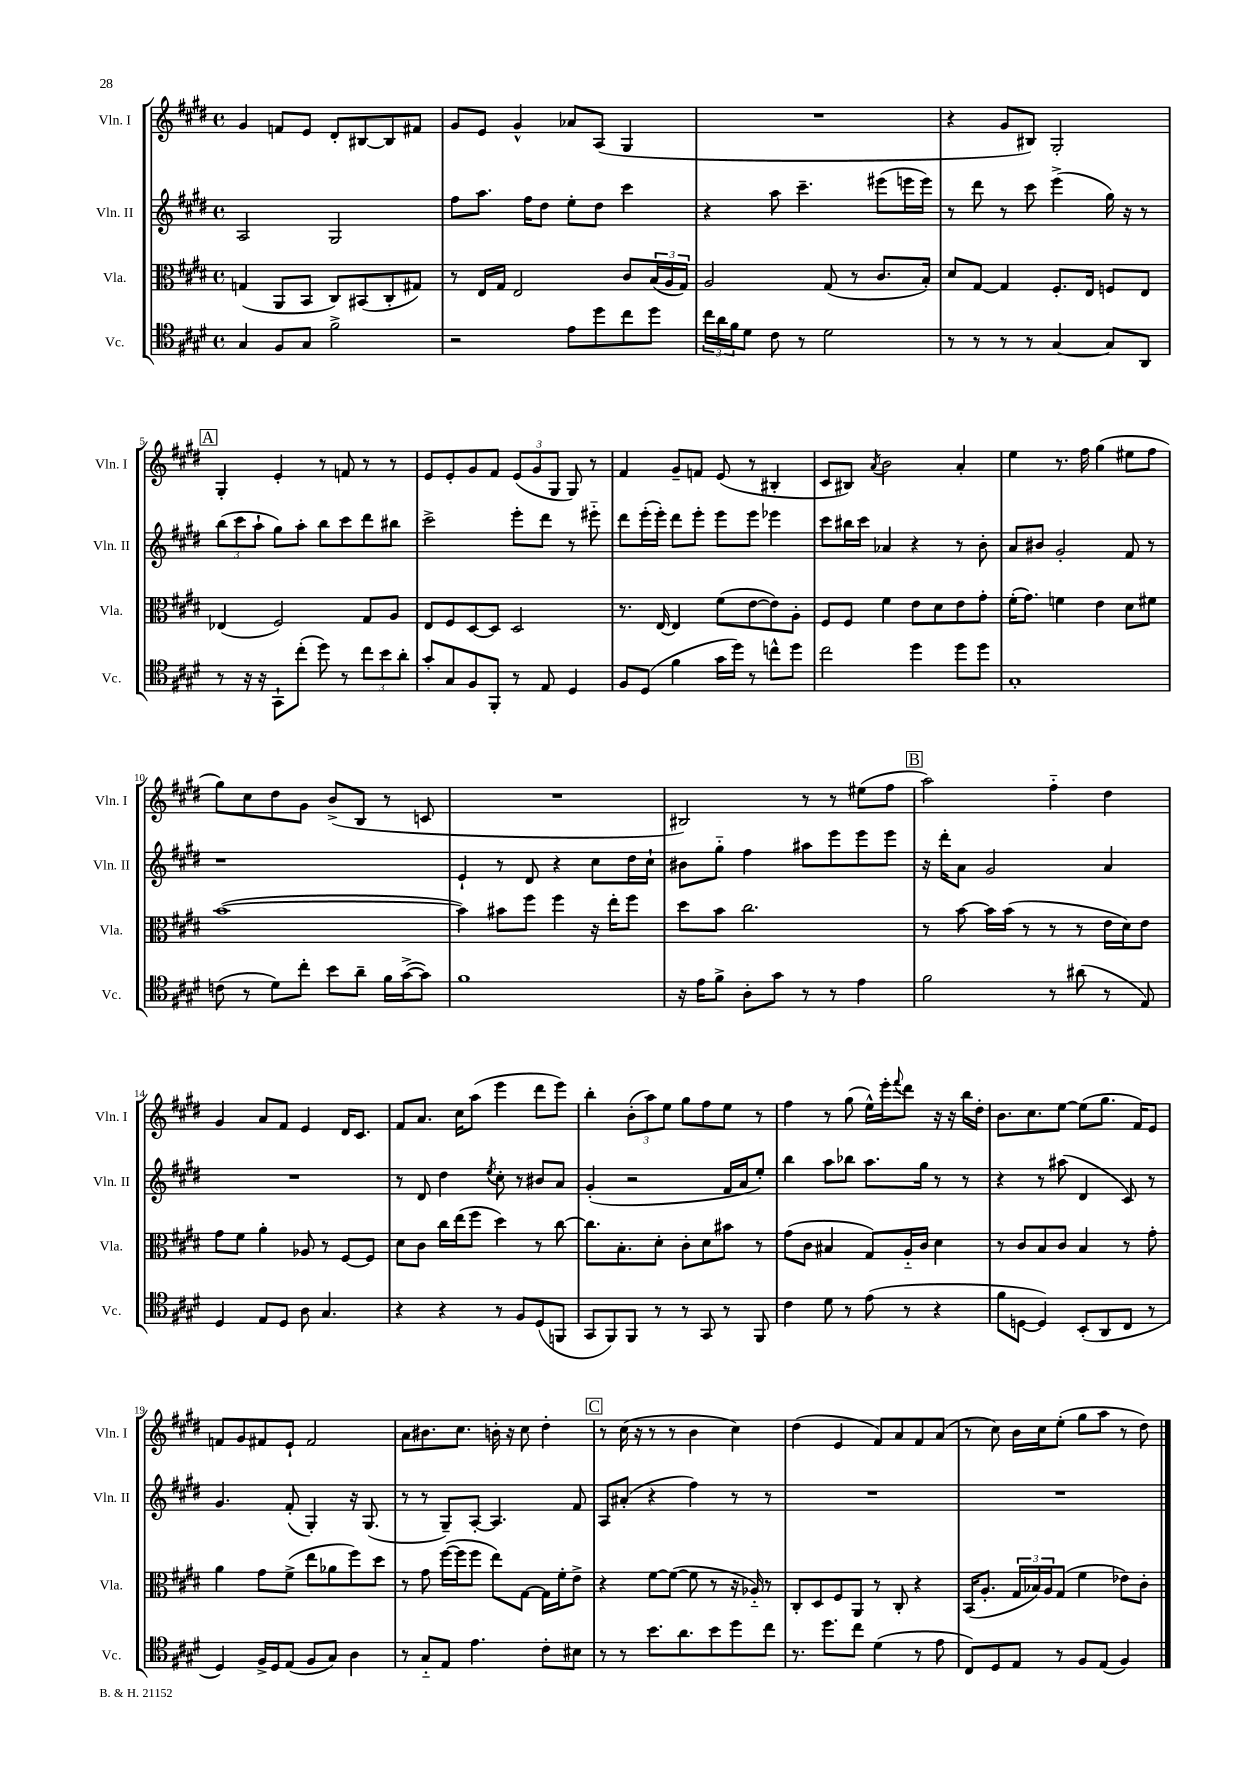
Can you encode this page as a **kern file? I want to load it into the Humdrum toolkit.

**kern	**kern	**kern	**kern
*staff4	*staff3	*staff2	*staff1
*clefC4	*clefC3	*clefG2	*clefG2
*k[f#c#g#d#]	*k[f#c#g#d#]	*k[f#c#g#d#]	*k[f#c#g#d#]
*M4/4	*M4/4	*M4/4	*M4/4
*met(c)	*met(c)	*met(c)	*met(c)
4G#/	(4G/	2A/	4g#/
8F#/L	8AA/L	.	8f/L
8G#/J	8BB/J	.	8e/J
2f#^\	8C#/L)	2G#/	8d#'/L
.	(8BB#/	.	[8B#/
.	8C#'/	.	8B#/]
.	8G#/J)	.	8f#/J
=	=	=	=
2r	8r	8ff#\L	8g#/L
.	16E/LL	8.aa\J	8e/J
.	16G#/JJ	.	.
.	2E/	.	4g#^^/
.	.	16ff#\LK	.
.	.	8dd#\J	.
8e\L	.	8ee'\L	8a-/L
8dd#\	.	8dd#\J	(8A/J
8cc#\	8c#/L	4ccc#\	4G#/
8dd#\J	(24B/L	.	.
.	24A/	.	.
.	24G#/JJ)	.	.
=	=	=	=
24cc#\LL	2A/	4r	1r
24a\	.	.	.
24f#\J	.	.	.
8d#\J	.	.	.
8c#\	.	8aa\	.
8r	.	4.ccc#~\	.
2d#\	(8G#/	.	.
.	8r	.	.
.	8.c#/L	(8eee#\L	.
.	.	16eee\L	.
.	16B'/Jk)	16eee\JJ)	.
=	=	=	=
8r	8d#/L	8r	4r
8r	[8G#/J	8ddd#\	.
8r	4G#/]	8r	8g#/L
8r	.	8ccc#\	8B#/J)
[4G#/	8.F#'/L	(4eee^\	2G#'/
.	16E/Jk	.	.
8G#/]L	8F/L	16gg#\)	.
.	.	16r	.
8AA/J	8E/J	8r	.
=	=	=	=
8r	(4E-/	(12bb\L	4G#'/
.	.	12ccc#\	.
16r	.	.	.
.	.	12aa`\J	.
16r	.	.	.
8GG#`\L	2F#/)	8gg#\L)	4e'/
(8cc#'\J	.	8aa'\J	.
8dd#\)	.	8bb\L	8r
8r	.	8ccc#\	8f/
12cc#\L	8G#/L	8ddd#\	8r
12b\	.	.	.
.	8A/J	8bb#\J	8r
12a'\J	.	.	.
=	=	=	=
8g#'/L	8E/L	2ccc#^\	8e/L
8G#/	8F#/	.	8e'/
8F#/	[8D#/	.	8g#/
8FF#'/J	8D#/]J	.	8f#/J
8r	2D#/	8eee'\L	(12e/L
.	.	.	12g#/
8E/	.	8ddd#\J	.
.	.	.	12G#/J
4D#/	.	8r	8G#/)
.	.	8eee#'~\	8r
=	=	=	=
8F#/L	8.r	8ddd#\L	4f#/
(8D#/J	.	(16eee'\L	.
.	[16E/	16eee'\JJ)	.
4f#\	4E/]	8ddd#\L	8g#~/L
.	.	8eee'\J	8f/J
16g#\LL	(8f#\L	8eee\L	(8e/
16dd#\JJ)	.	.	.
8r	[8e\	8eee\J	8r
8cc^^\L	8e\])	4eee-\	4B#'/
8dd#\J	8A'\J	.	.
=	=	=	=
2cc#\	8F#/L	8ccc#\L	8c#/L
.	8F#/J	16bb#\L	8B#/J)
.	.	16ccc#\JJ	.
.	.	.	8qa/
.	4f#\	4a-/	2b\
4dd#\	8e\L	4r	.
.	8d#\	.	.
8dd#\L	8e\	8r	4a'/
8dd#\J	8g#'\J	8b'\	.
=	=	=	=
1G#'	(16f#'\LK	8a/L	4ee\
.	8.g#\J)	.	.
.	.	8b#/J	.
.	4f\	2g#'/	8.r
.	.	.	16ff#\
.	4e\	.	(4gg#\
.	8d#\L	8f#/	8ee#\L
.	8f#\J	8r	8ff#\J
=	=	=	=
(8c\	([1b	1r	8gg#\L)
8r	.	.	8cc#\
8d#\L)	.	.	8dd#\
8cc#'\J	.	.	8g#\J
8b\L	.	.	(8b^/L
8a~\J	.	.	8B/J
16f#\LL	.	.	8r
([16g#^\J	.	.	.
8g#\]J)	.	.	8c/
=	=	=	=
1f#	4b\])	4e`/	1r
.	8b#\L	8r	.
.	8ff#\J	8d#/	.
.	4ff#\	4r	.
.	16r	8cc#\L	.
.	16ee'\LK	.	.
.	8ff#\J	16dd#\L	.
.	.	16cc#`\JJ	.
=	=	=	=
16r	8dd#\L	8b#\L	2B#/)
16e\LK	.	.	.
8f#^\J	8b\J	8gg#'~\J	.
8A'\L	2.cc#\	4ff#\	.
8g#\J	.	.	.
8r	.	8aa#\L	8r
8r	.	8eee\	8r
4e\	.	8eee\	(8ee#\L
.	.	8eee\J	8ff#\J
=	=	=	=
2f#\	8r	16r	2aa\)
.	.	16ddd#'\LK	.
.	[8b\	8a\J	.
.	16b\]LL	2g#/	.
.	(16b\JJ	.	.
.	8r	.	.
8r	8r	.	4ff#'~\
(8a#\	8r	.	.
8r	16e\LL	4a/	4dd#\
.	16d#\J)	.	.
8E/)	8e\J	.	.
=	=	=	=
4D#/	8g#\L	1r	4g#/
.	8f#\J	.	.
8E/L	4a'\	.	8a/L
8D#/J	.	.	8f#/J
8A\	8A-/	.	4e/
4.G#/	8r	.	.
.	[8F#/L	.	16d#/LK
.	.	.	8.c#/J
.	8F#/]J	.	.
=	=	=	=
4r	8d#\L	8r	8f#/L
.	8c#\J	8d#/	8.a/J
4r	16cc#\LL	4dd#\	.
.	(16ee\J	.	16cc#\LK
.	8ff#\J	.	(8aa\J
.	.	8qee/	.
8r	4dd#\)	8cc#'\	4eee\
8F#/L	.	8r	.
(8D#/	8r	8b#/L	8ddd#\L
8FF/J	[8cc#\	8a/J	8eee\J)
=	=	=	=
8GG#/L	8.cc#\]L	(4g#'/	4bb'\
8FF#/)	.	.	.
.	8.B'\	.	.
8FF#/J	.	2r	(12b'\L
.	.	.	12aa\)
8r	8d#'\J	.	.
.	.	.	12ee\J
8r	8c#'\L	.	8gg#\L
8GG#/	8d#\	.	8ff#\
8r	8b#\J	16f#/LL	8ee\J
.	.	16a/J	.
8FF#/	8r	8ee'/J)	8r
=	=	=	=
4c#\	(8g#\L	4bb\	4ff#\
.	8c#\J	.	.
8d#\	4B#/	8aa\L	8r
8r	.	8bb-\J	(8gg#\
(8e\	8G#/L)	8.aa\L	16ee^^\LL)
.	.	.	16eee'\J
.	.	.	8qqfff#/
8r	16A'~/L	.	8ddd#\J
.	16c#/JJ	16gg#\Jk	.
4r	4d#\	8r	16r
.	.	.	16r
.	.	8r	16bb\LL
.	.	.	16dd#'\JJ
=	=	=	=
8f#\L	8r	4r	8.b\L
[8D\J	8c#/L	.	.
.	.	.	8.cc#\
4D/])	8B/	8r	.
.	8c#/J	(8aa#\	[8ee\J
(8BB'/L	4B/	4d#/	(8ee\]L
8AA/	.	.	8.gg#\J
8C#/J	8r	8c#/)	.
.	.	.	16f#/LK)
8r	8g#'\	8r	8e/J
=	=	=	=
4D#/)	4a\	4.g#/	8f/L
.	.	.	8g#/
16F#^/LL	8g#\L	.	8f#/
16D#/J	.	.	.
(8E/J	(8f#^\J	(8f#'/	8e`/J
8F#/L	8ee\L	4G#'/)	2f#/
8G#/J)	8a-\	.	.
4A\	8ff#\)	16r	.
.	.	(8.G#/	.
.	8dd#\J	.	.
=	=	=	=
8r	8r	8r	8a\L
8G#'~/L	8g#\	8r	8.b#\
8E/J	([16ff#\LL	8G#~/L)	.
.	16ff#\]J	.	8.cc#\J
4.e\	8ff#\J	[8A'/J	.
.	8ee\L)	4.A/]	16b'\
.	.	.	16r
.	[8G#\J	.	8cc#\
8c#'\L	16G#\]LL	.	4dd#'\
.	16f#'\J	.	.
8B#\J	8e^\J	8f#/	.
=	=	=	=
8r	4r	8A/L	8r
8r	.	(8a#'/J	(16cc#\
.	.	.	16r
8.b\L	[8f#\L	4r	8r
.	(8f#\_J	.	8r
8.a\	.	.	.
.	8f#\]	4ff#\)	4b\
8b\	8r	.	.
8dd#\	16r	8r	4cc#\)
.	16A-'~/)	.	.
8cc#\J	8r	8r	.
=	=	=	=
8.r	8C#'/L	1r	(4dd#\
.	8D#/	.	.
8.dd#\L	.	.	.
.	8F#/	.	4e/
8cc#\J	8AA/J	.	.
(4d#\	8r	.	8f#/L)
.	8C#'/	.	8a/
8r	4r	.	8f#/
8e\	.	.	(8a/J
=	=	=	=
8C#/L)	(16BB/LK	1r	8r
.	8.A'/J	.	.
8D#/	.	.	8cc#\)
8E/J	24G#/LL	.	16b\LL
.	24B-/)	.	.
.	.	.	16cc#\J
.	24A/J	.	.
8r	(8G#/J	.	(8ee'\J
8F#/L	4f#\	.	8gg#\L
(8E/J	.	.	8aa\J
4F#/)	8e-\L)	.	8r
.	8c#'\J	.	8dd#\)
==	==	==	==
*-	*-	*-	*-
